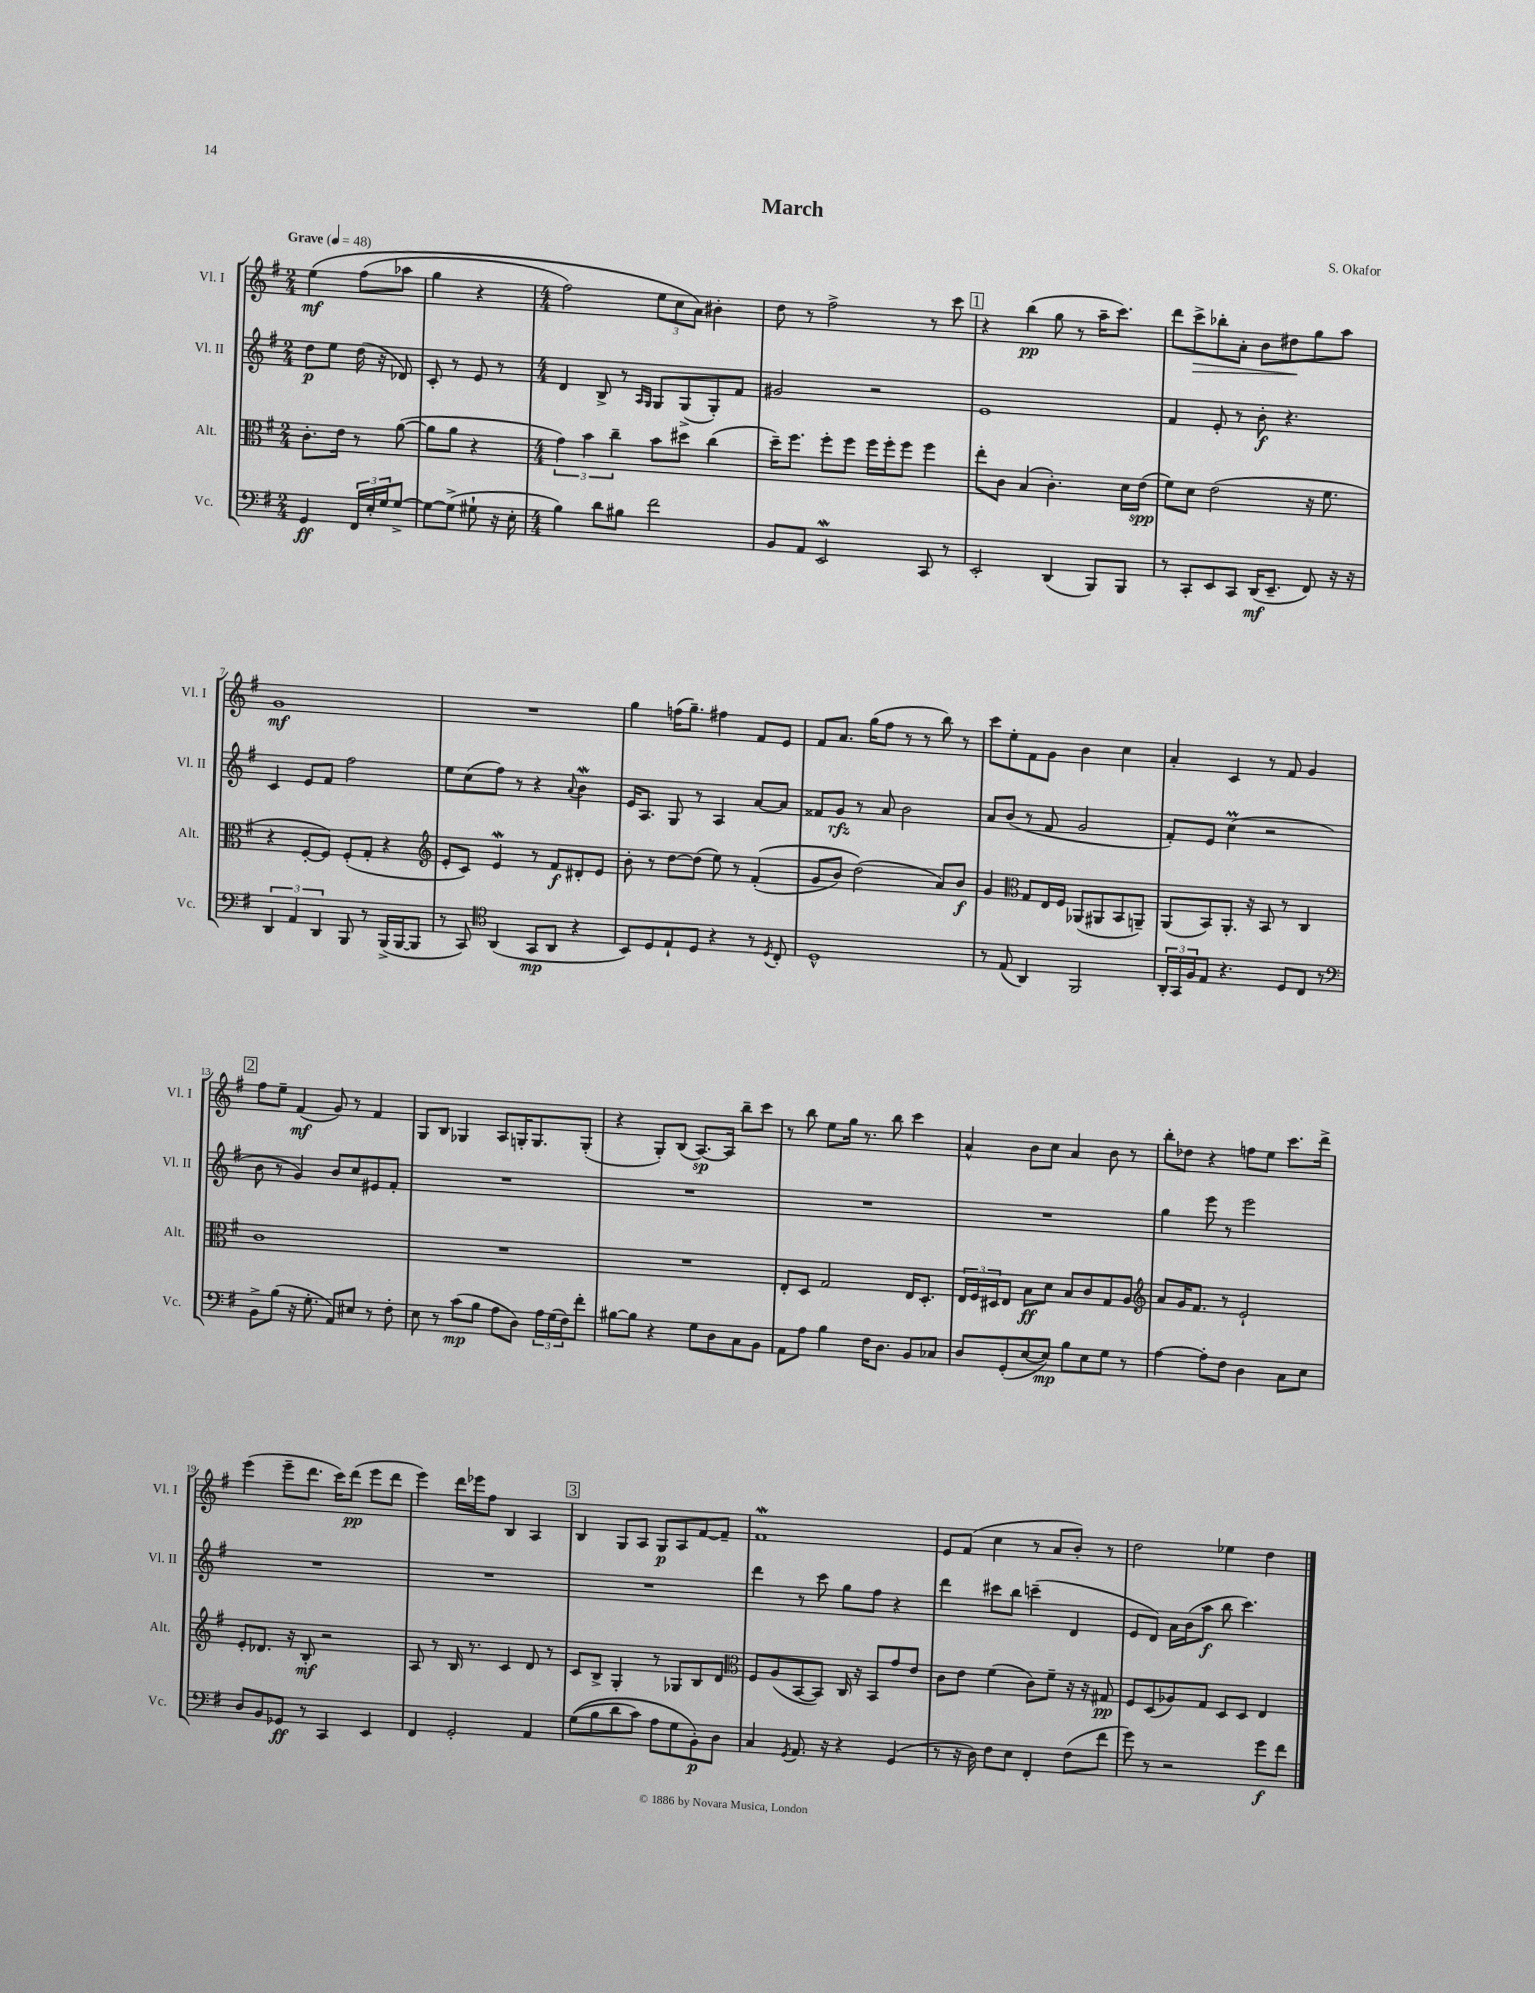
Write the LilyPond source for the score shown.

\header { title = "March" composer = "S. Okafor" }
<<
\new StaffGroup <<
\new Staff = "s0" \with { instrumentName = "Vl. I" shortInstrumentName = "Vl. I" } {
    \clef treble \key g \major \numericTimeSignature \time 2/4 \tempo "Grave" 4 = 48
    e''4\mf\( fis''8( aes''8 |
    g''4 r4 |
    \numericTimeSignature \time 4/4 fis''2) \tuplet 3/2 { e''8 c''8 a'8\) } bis'4-. |
    d''8 r8 fis''2-> r8 c'''8 |
    \mark \markup { \box "1" } r4 b''4\pp( g''8 r8 a''16-- c'''8.) |
    d'''8 c'''8->\> bes''8-. a'8-. b'8 dis''8\! g''8 a''8 |
    g'1\mf |
    R1 |
    g''4 f''16( g''8.--) fis''4 fis'8 e'8 |
    fis'8 a'8. g''16( fis''8 r8 r8 b''8) r8 |
    c'''8 e''8-. fis'8 g'8 b'4 c''4 |
    a'4-. c'4 r8 fis'8 g'4 |
    \mark \markup { \box "2" } fis''8 e''8-- fis'4\mf( g'8) r8 fis'4 |
    g8 b8 ges4 a8 g16-. g8. g8-.( |
    r4 g8-.) b8( a8.~\sp) a16 b''8-- c'''8 |
    r8 b''8 e''8 g''16 r8. b''8 c'''4 |
    a'4-^ b'8 c''8 a'4 b'8 r8 |
    b''8-. des''8 r4 f''8 e''8 c'''8. d'''16-> |
    e'''4( e'''8-- d'''8. c'''16) d'''8\pp( e'''8 d'''8 |
    e'''4) d'''16 ees'''16 fis''8 b4 a4 |
    \mark \markup { \box "3" } b4 g8 a8 g8\p a8 fis'8~ fis'8-- |
    fis'1\mordent |
    e'8 fis'8( c''4 r8 a'8 b'8-.) r8 |
    d''2 ees''4 d''4 \bar "|." |
}
\new Staff = "s1" \with { instrumentName = "Vl. II" shortInstrumentName = "Vl. II" } {
    \clef treble \key g \major \numericTimeSignature \time 2/4
    d''8\p e''8 d''16( r16 des'8) |
    c'8-. r8 e'8 r8 |
    \numericTimeSignature \time 4/4 d'4 b8-> r8 \grace { a16 g16 } g8 g8->( g8-.) fis'8 |
    gis'2 r2 |
    \mark \markup { \box "1" } e'1 |
    fis'4 e'8-. r8 b'8-.\f r4. |
    c'4 e'8 fis'8 fis''2 |
    e''8 c''8( fis''8) r8 r4 \appoggiatura { a'8 } b'4\mordent |
    e'16 a8. g8 r8 a4 a'8~ a'8 |
    fisis'8 g'8\rfz r8 a'8 b'2 |
    a'8 b'8( r8 fis'8 g'2 |
    fis'8-.) e'8 c''4\prall( r2 |
    \mark \markup { \box "2" } b'8 r8 g'4) b'8 c''8 eis'8 fis'8-. |
    R1 |
    R1 |
    R1 |
    R1 |
    g''4 e'''8 r8 e'''2 |
    R1 |
    R1 |
    \mark \markup { \box "3" } R1 |
    d'''4 r8 c'''8 g''8 fis''8 r4 |
    d'''4 cis'''8 b''8 c'''4--( d'4 |
    e'8 d'8) a'16 b'16( a''8\f b''8 c'''4.) \bar "|." |
}
\new Staff = "s2" \with { instrumentName = "Alt." shortInstrumentName = "Alt." } {
    \clef alto \key g \major \numericTimeSignature \time 2/4
    c'8.-. e'16 r8 a'8~( |
    a'8 a'8 r4 |
    \numericTimeSignature \time 4/4 \tuplet 3/2 { g'4) b'4 c''4-- } b'8 dis''8 c''4( |
    d''16--) fis''8. fis''8-. fis''8 fis''16 fis''16-. fis''8 fis''4 |
    \mark \markup { \box "1" } e''8-. c'8 b4( c'4.-.) d'16 e'16\spp( |
    fis'8) d'8 e'2( r16 fis'8. |
    r4 fis8~-. fis8) fis8-.( g8-. r4 |
    \clef treble e'8-. c'8) e'4\mordent r8 fis'8\f dis'8-. e'8 |
    b'8-. r8 d''8~ d''8( e''8) r8 fis'4-.(\( |
    g'8 b'8) d''2(\) a'8) b'8\f |
    g'4 \clef alto g8 e16 fis16 aes,8( ais,8 b,8 a,8--) |
    a,8( b,8) a,8.-. r16 b,8 r8 c4 |
    \mark \markup { \box "2" } c'1 |
    R1 |
    R1 |
    e8-. d8 g2 e16 d8.-. |
    \tuplet 3/2 { e16 fis16 dis16 } e8 b8\ff d'8 b8 c'8 g8 a8 |
    \clef treble a'8 g'16 fis'8. r8 e'2-! |
    e'8-. des'8. r16 b8-.\mf r2 |
    a8 r8 b16 r8. c'4 d'8 r8 |
    \mark \markup { \box "3" } c'8 b8-> g4-. r8 ges8 b8 d'8 |
    \clef alto fis8 a8( b,8~ b,8) c16 r16 b,8 g'8 e'8 |
    c'8 e'8 fis'4( c'8) fis'8-- r16 r16 gis8\pp |
    fis8 d8( aes8) g8 d8 d8 e4 \bar "|." |
}
\new Staff = "s3" \with { instrumentName = "Vc." shortInstrumentName = "Vc." } {
    \clef bass \key g \major \numericTimeSignature \time 2/4
    g,4\ff \tuplet 3/2 { fis,16 e16-. g16 } g8~-> |
    g8~ g8->( gis8-! r16 e16-. |
    \numericTimeSignature \time 4/4 b4) d'8 bis8 fis'2 |
    b,8 a,8 e,2\mordent c,8 r8 |
    \mark \markup { \box "1" } e,2-. d,4( b,,8) b,,8 |
    r8 c,8-. e,8 c,8 d,16\mf( e,8.-- fis,8) r16 r16 |
    \tuplet 3/2 { d,4 a,4 d,4 } b,,8 r8 b,,16->( b,,16~ b,,8 |
    r8 c,8) \clef tenor a,4( g,8\mp a,8 r4 |
    b,8) d8 e8-! d8 r4 r8 \acciaccatura { d8 } c8-. |
    d1-^ |
    r8 e8( a,4) fis,2 |
    \tuplet 3/2 { a,16-. g,16 fis16 } e8 r4. d8 c8 r8 |
    \mark \markup { \box "2" } \clef bass b,8-> b8( r16 g8.-. a,8) eis8 r8 fis8-. |
    e8 r8 c'8\mp( b8 a8 d8) \tuplet 3/2 { a16 g16( fis16) } fis'8-. |
    bis8~ bis8 r4 g8 d8 c8 b,8 |
    a,8 a8 b4 fis16 d8. b,8 ces8 |
    d8 g,8-.( e8~ e8\mp) b8 e8 g8 r8 |
    a4~ a8-. fis8 d4 c8 e8 |
    d8 b,8 ges,8\ff r8 c,4 e,4 |
    fis,4 g,2-. a,4 |
    \mark \markup { \box "3" } g8(\( b8 d'8 c'8) a8 g8 b,8-.\p\) d8 |
    c4 \acciaccatura { g,8 } a,8. r16 r4 g,4( |
    r8 r16 d16) fis8 e8 fis,4-. fis8( fis'8 |
    g'8) r8 r2 g'8\f fis'8 \bar "|." |
}
>>
>>
